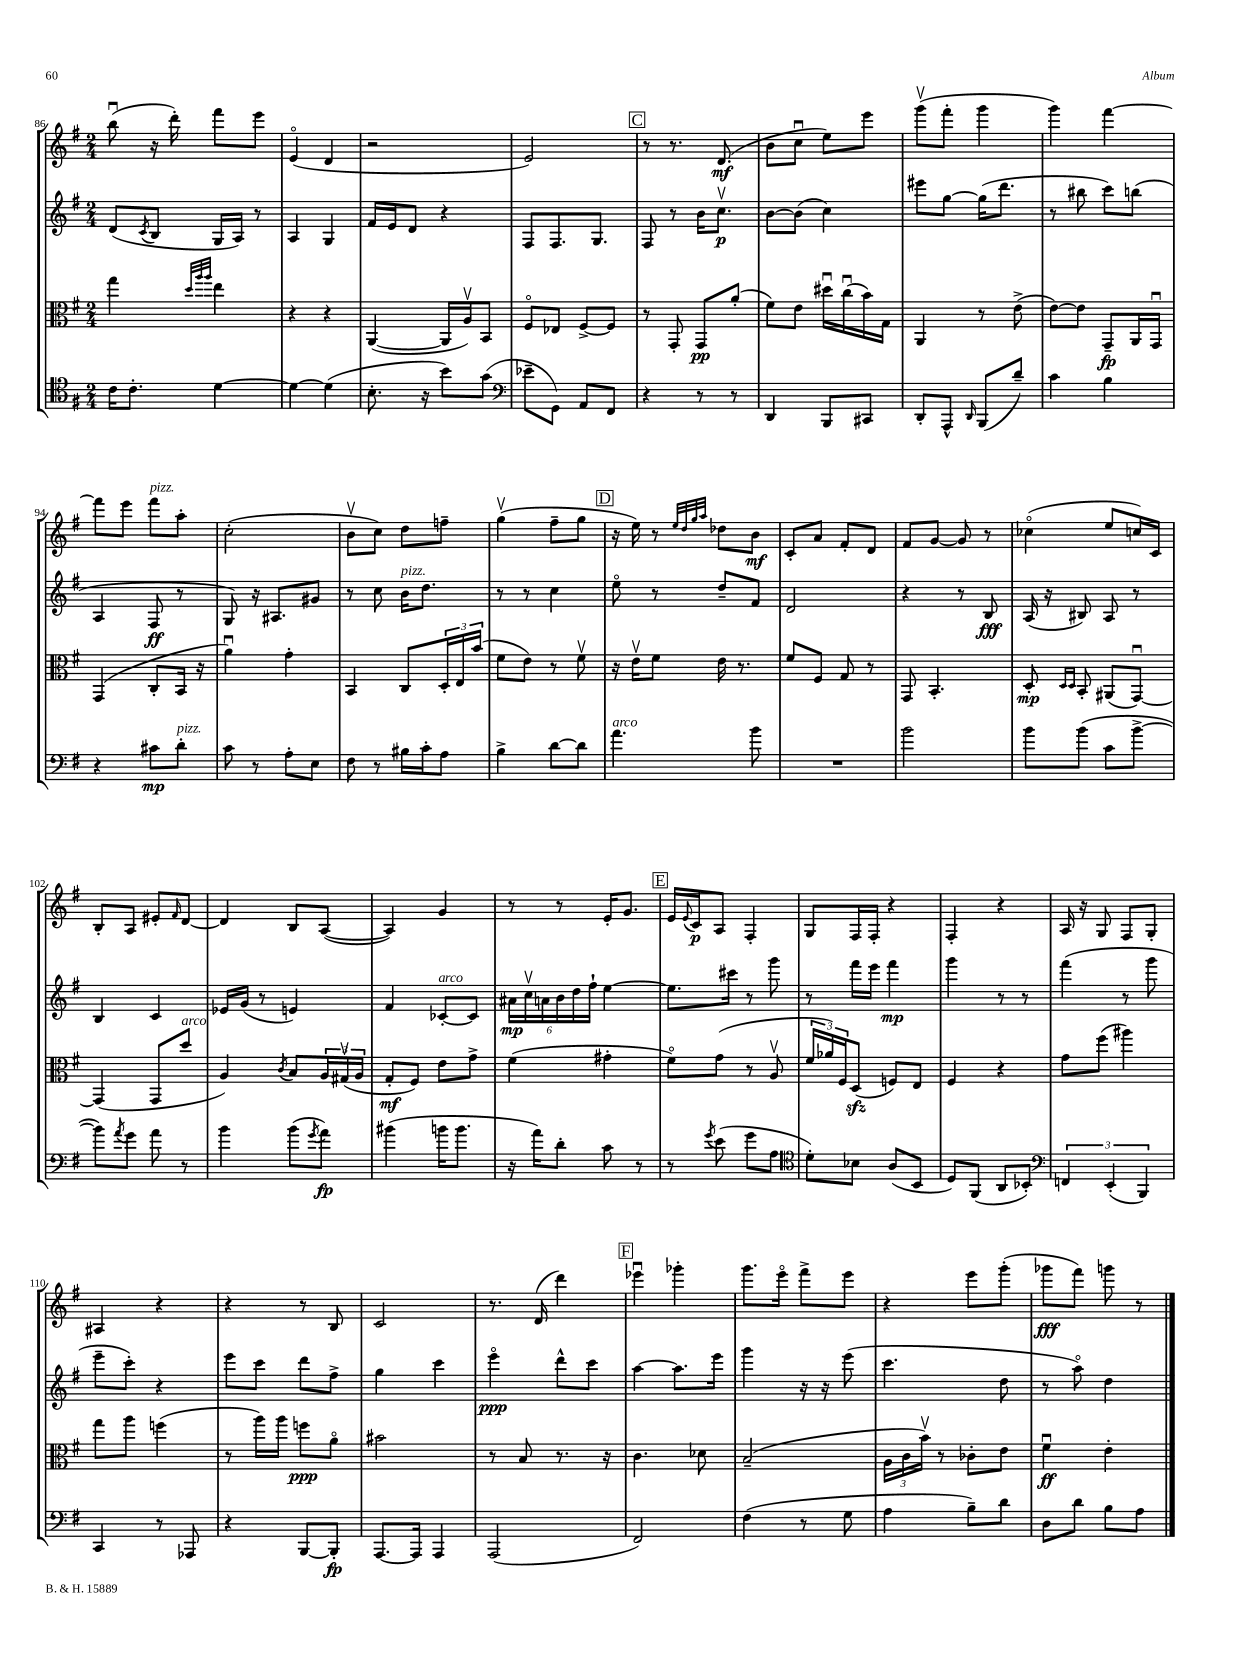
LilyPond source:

<<
\new StaffGroup <<
\new Staff = "s0" {
    \clef treble \key g \major \numericTimeSignature \time 2/4
    b''8\downbow( r16 d'''16-.) fis'''8 e'''8 |
    e'4\flageolet( d'4 |
    r2 |
    e'2) |
    \mark \markup { \box "C" } r8 r8. d'8.\mf( |
    b'8 c''8\downbow e''8) e'''8 |
    g'''8\upbow( fis'''8-. g'''4 |
    g'''4) fis'''4~ |
    fis'''8 e'''8 fis'''8^\markup { \italic "pizz." } a''8-. |
    c''2-.( |
    b'8\upbow c''8) d''8 f''8-- |
    g''4\upbow( fis''8-- g''8 |
    \mark \markup { \box "D" } r16 e''16) r8 \grace { e''32 d''32 g''32 a''32 } des''8 b'8\mf |
    c'8-. a'8 fis'8-. d'8 |
    fis'8 g'8~ g'8 r8 |
    ces''4\flageolet( e''8 c''16) c'16 |
    b8-. a8 eis'8-. \grace { fis'16 } d'8~ |
    d'4 b8 a8~( |
    a4) g'4 |
    r8 r8 e'16-. g'8. |
    \mark \markup { \box "E" } e'16 \appoggiatura { e'8 } c'16\p a8 fis4-. |
    g8 fis16 fis16-. r4 |
    fis4-. r4 |
    a16 r16 g8 fis8 g8-. |
    ais4 r4 |
    r4 r8 b8 |
    c'2 |
    r8. d'16( d'''4) |
    \mark \markup { \box "F" } ees'''4\downbow ges'''4-. |
    g'''8. e'''16\flageolet fis'''8-> e'''8 |
    r4 e'''8 g'''8-.( |
    ges'''8\fff fis'''8) g'''8 r8 \bar "|." |
}
\new Staff = "s1" {
    \clef treble \key g \major \numericTimeSignature \time 2/4
    d'8( \acciaccatura { c'8 } b8 g16 a16) r8 |
    a4 g4 |
    fis'16 e'16 d'8 r4 |
    fis8 fis8. g8. |
    \mark \markup { \box "C" } fis8 r8 b'16 c''8.\upbow\p |
    b'8~ b'8( c''4) |
    eis'''8 g''8~ g''16( d'''8. |
    r8 bis''8 c'''8) b''8( |
    a4 fis8\ff r8 |
    g8) r16 ais8. gis'8 |
    r8 c''8 b'16^\markup { \italic "pizz." } d''8. |
    r8 r8 c''4 |
    \mark \markup { \box "D" } e''8\flageolet r8 d''8-- fis'8 |
    d'2 |
    r4 r8 b8\fff |
    a16( r16 bis8) a8 r8 |
    b4 c'4 |
    ees'16 g'16( r8 e'4) |
    fis'4 ces'8~-.^\markup { \italic "arco" } ces'8 |
    \tuplet 6/4 { ais'16\mp c''16\upbow a'16 b'16 d''16 fis''16-! } e''4~ |
    \mark \markup { \box "E" } e''8. cis'''16 r8 g'''8 |
    r8 fis'''16 e'''16 fis'''4\mp |
    g'''4 r8 r8 |
    fis'''4( r8 g'''8 |
    e'''8-- c'''8-.) r4 |
    e'''8 c'''8 d'''8 fis''8-> |
    g''4 c'''4 |
    e'''4\flageolet\ppp d'''8-^ c'''8 |
    \mark \markup { \box "F" } a''4~ a''8. e'''16 |
    g'''4 r16 r16 e'''8( |
    c'''4. d''8 |
    r8 a''8\flageolet) d''4 \bar "|." |
}
\new Staff = "s2" {
    \clef alto \key g \major \numericTimeSignature \time 2/4
    g''4 \grace { d''32 a''32 a''32 } e''4 |
    r4 r4 |
    a,4~( a,16 a16\upbow) b,8 |
    fis8\flageolet ees8 fis8~-> fis8 |
    \mark \markup { \box "C" } r8 g,8-. g,8\pp a'8-.( |
    fis'8) e'8 dis''16\downbow c''16\downbow( b'16) g16 |
    a,4 r8 e'8->( |
    e'8~) e'8 g,8--\fp a,16 g,16\downbow |
    g,4( c8-. b,16 r16 |
    a'4\downbow) g'4-. |
    b,4 c8 \tuplet 3/2 { d16-. e16 b'16( } |
    fis'8 e'8) r8 fis'8\upbow |
    \mark \markup { \box "D" } r16 e'16\upbow fis'8 e'16 r8. |
    fis'8 fis8 g8 r8 |
    g,8 b,4.-. |
    d8-.\mp \grace { d16 d16 } b,8-. ais,8( g,8~\downbow) |
    g,4( g,8 d''8^\markup { \italic "arco" } |
    a4) \acciaccatura { c'8 } b8 \tuplet 3/2 { a16 gis16\upbow( a16 } |
    g8-.\mf fis8) e'8 g'8-> |
    fis'4( gis'4-. |
    \mark \markup { \box "E" } fis'8\flageolet) g'8( r8 a8\upbow |
    \tuplet 3/2 { fis'16 aes'16) fis16 } d8\sfz( f8) e8 |
    fis4 r4 |
    g'8 fis''8( ais''4) |
    g''8 a''8 f''4( |
    r8 a''16) a''16 f''8\ppp a'8\flageolet |
    bis'2 |
    r8 b8 r8. r16 |
    \mark \markup { \box "F" } c'4. des'8 |
    b2--( |
    \tuplet 3/2 { a16 c'16 b'16\upbow) } r8 ces'8-. e'8 |
    fis'4\downbow\ff e'4-. \bar "|." |
}
\new Staff = "s3" {
    \clef tenor \key g \major \numericTimeSignature \time 2/4
    c'16 c'8.-. d'4~ |
    d'4~ d'4( |
    b8.-. r16 b'8) g'8( |
    \clef bass ees'8-- g,8) a,8 fis,8 |
    \mark \markup { \box "C" } r4 r8 r8 |
    d,4 b,,8 cis,8 |
    d,8-. a,,8-^ \grace { d,16 } b,,8( d'8--) |
    c'4 b4 |
    r4 cis'8\mp d'8-.^\markup { \italic "pizz." } |
    c'8 r8 a8-. e8 |
    fis8 r8 bis16 c'16-. a8 |
    b4-> d'8~ d'8 |
    \mark \markup { \box "D" } a'4.^\markup { \italic "arco" } b'8 |
    R2 |
    b'2 |
    b'8 b'8( c'8 b'8~-> |
    b'8) \acciaccatura { a'8 } g'8 a'8 r8 |
    b'4 b'8( \acciaccatura { g'8 } a'8\fp) |
    bis'4( b'16 b'8. |
    r16 a'16) d'8-. c'8 r8 |
    \mark \markup { \box "E" } r8 \acciaccatura { g'8 } e'8( g'8 a8 |
    \clef tenor d'8-.) bes8 a8( b,8 |
    d8) fis,8( a,8 bes,8-.) |
    \clef bass \tuplet 3/2 { f,4 e,4-.( b,,4) } |
    c,4 r8 aes,,8 |
    r4 b,,8~ b,,8-.\fp |
    a,,8.~ a,,16 a,,4 |
    a,,2( |
    \mark \markup { \box "F" } fis,2) |
    fis4( r8 g8 |
    a4 b8--) d'8 |
    d8 d'8 b8 a8 \bar "|." |
}
>>
>>
\layout { \context { \Score currentBarNumber = #86 } }
